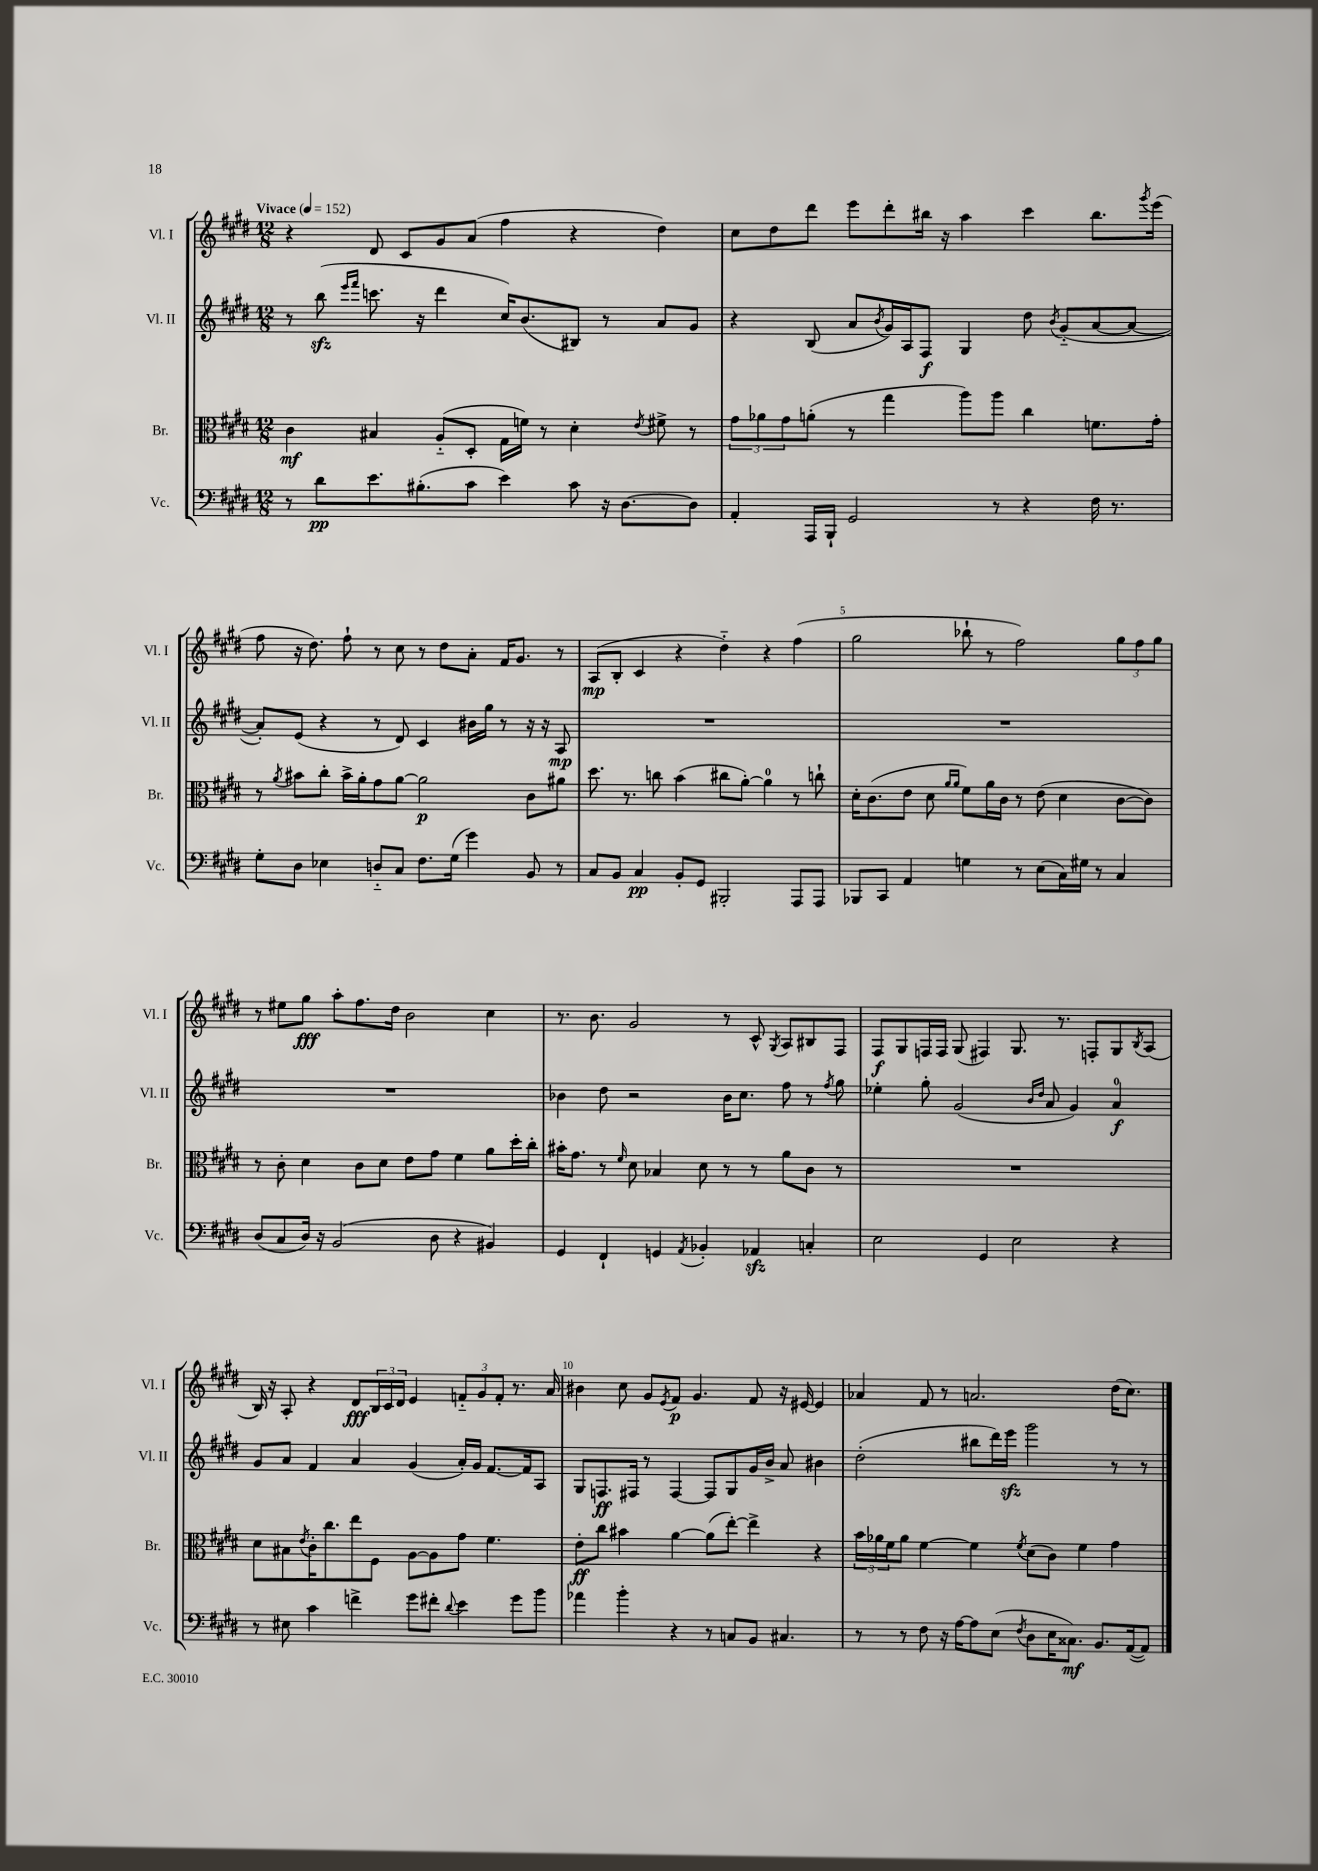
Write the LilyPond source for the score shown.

<<
\new StaffGroup <<
\new Staff = "s0" \with { instrumentName = "Vl. I" shortInstrumentName = "Vl. I" } {
    \clef treble \key e \major \numericTimeSignature \time 12/8 \tempo "Vivace" 4 = 152
    r4 dis'8 cis'8 gis'8 a'8( fis''4 r4 dis''4) |
    cis''8 dis''8 dis'''8 e'''8 dis'''8-. bis''16 r16 a''4 cis'''4 bis''8. \acciaccatura { gis'''8 } e'''16( |
    fis''8 r16 dis''8.) fis''8-! r8 cis''8 r8 dis''8 a'8-. fis'16 gis'8. r8 |
    a8\mp( b8-. cis'4 r4 dis''4-_) r4 fis''4( |
    gis''2 bes''8-! r8 fis''2) \tuplet 3/2 { gis''8 fis''8 gis''8 } |
    r8 eis''8 gis''8\fff a''8-. fis''8. dis''16 b'2 cis''4 |
    r8. b'8. gis'2 r8 cis'8-^ \acciaccatura { gis8 } a8 bis8 fis8 |
    fis8\f gis8 f16 f16 gis8( fis4) gis8. r8. f8-. gis8 \acciaccatura { b8 } a8( |
    b16) r16 a8-. r4 dis'8\fff \tuplet 3/2 { b16 cis'16 dis'16 } e'4 \tuplet 3/2 { f'8-_ gis'8 f'8-. } r8. a'16 |
    bis'4 cis''8 gis'8 \acciaccatura { e'8 } fis'8\p gis'4. fis'8 r16 eis'16~ eis'4 |
    aes'4 fis'8 r8 a'2. dis''16( cis''8.) \bar "|." |
}
\new Staff = "s1" \with { instrumentName = "Vl. II" shortInstrumentName = "Vl. II" } {
    \clef treble \key e \major \numericTimeSignature \time 12/8
    r8 b''8\sfz( \grace { e'''16 fis'''16 } c'''8. r16 dis'''4 cis''16) b'8.( bis8) r8 a'8 gis'8 |
    r4 b8( a'8 \acciaccatura { b'8 } gis'16) a16 fis8\f gis4 dis''8 \acciaccatura { b'8 } gis'8-_( a'8~ a'8~ |
    a'8-.) e'8( r4 r8 dis'8) cis'4 bis'16 gis''16 r8 r16 r16 a8\mp |
    R1. |
    R1. |
    R1. |
    bes'4 dis''8 r2 bes'16 cis''8. fis''8 r8 \acciaccatura { fis''8 } gis''8 |
    ees''4-. gis''8-. gis'2( \grace { b'16 dis''16 } a'8 gis'4) a'4-0\f |
    gis'8 a'8 fis'4 a'4 gis'4( a'16-.) gis'16 fis'8.~ fis'16 a8 |
    gis8 f8.\ff fis16 r8 fis4~ fis8 gis8 gis'16 b'16-> a'8 bis'4 |
    dis''2-.( bis''8 dis'''16) e'''16\sfz gis'''2 r8 r8 \bar "|." |
}
\new Staff = "s2" \with { instrumentName = "Br." shortInstrumentName = "Br." } {
    \clef alto \key e \major \numericTimeSignature \time 12/8
    cis'4\mf bis4 a8-_( dis8-. gis16 f'16) r8 dis'4-. \acciaccatura { e'8 } fis'8-> r8 |
    \tuplet 3/2 { gis'8 aes'8 gis'8 } a'8-.( r8 gis''4 a''8) a''8 cis''4 f'8. gis'16-. |
    r8 \acciaccatura { a'8 } bis'8 cis''8-. bis'16-> a'16-. gis'8 a'8~ a'2\p cis'8 ais'8 |
    dis''8. r8. c''8 b'4( cis''8 a'8~-.) a'4-0 r8 c''8-! |
    dis'16-. cis'8.( e'8 dis'8 \grace { a'16 a'16 } fis'8) a'16 cis'16 r8 e'8( dis'4 cis'8~ cis'8) |
    r8 cis'8-. dis'4 cis'8 dis'8 e'8 gis'8 fis'4 a'8 dis''16-. cis''16-. |
    bis'16-. gis'8. r8 \grace { fis'16 } dis'8 bes4 dis'8 r8 r8 a'8 cis'8 r8 |
    R1. |
    dis'8 bis8 \acciaccatura { e'8 } cis'16-. cis''8. e''8 fis8 a8~ a8 gis'8 fis'4. |
    e'8-.\ff cis''8 bis'4 a'4~ a'8( e''8~-.) e''4-> r4 |
    \tuplet 3/2 { b'16 aes'16 fis'16 } aes'8 fis'4~ fis'4 \acciaccatura { fis'8 } dis'8( cis'8) fis'4 gis'4 \bar "|." |
}
\new Staff = "s3" \with { instrumentName = "Vc." shortInstrumentName = "Vc." } {
    \clef bass \key e \major \numericTimeSignature \time 12/8
    r8 dis'8\pp e'8. bis8.-.( cis'8 e'4) cis'8 r16 dis8.~ dis8 |
    a,4-. a,,16 b,,16-! gis,2 r8 r4 fis16 r8. |
    gis8-. dis8 ees4 d8-_ cis8 fis8. gis16( gis'4) b,8 r8 |
    cis8 b,8 cis4\pp b,8-. gis,8 bis,,2-. a,,8 a,,8 |
    bes,,8 cis,8 a,4 g4 r8 e8( cis16) gis16 r8 cis4 |
    dis8( cis8 dis16) r16 b,2( dis8 r4 bis,4) |
    gis,4 fis,4-! g,4 \acciaccatura { a,8 } bes,4-. aes,4\sfz c4-. |
    e2 gis,4 e2 r4 |
    r8 eis8 cis'4 f'4-> gis'8 fis'8-. \appoggiatura { dis'8 } e'4 gis'8 b'8 |
    aes'4 b'4-. r4 r8 c8 b,8 cis4. |
    r8 r8 fis8 r16 a16~ a8 e8( \acciaccatura { fis8 } dis8 e16 cisis8.\mf) b,8. a,16~( a,8) \bar "|." |
}
>>
>>
\layout { \context { \Score \override BarNumber.break-visibility = ##(#f #t #t) barNumberVisibility = #(every-nth-bar-number-visible 5) } }
